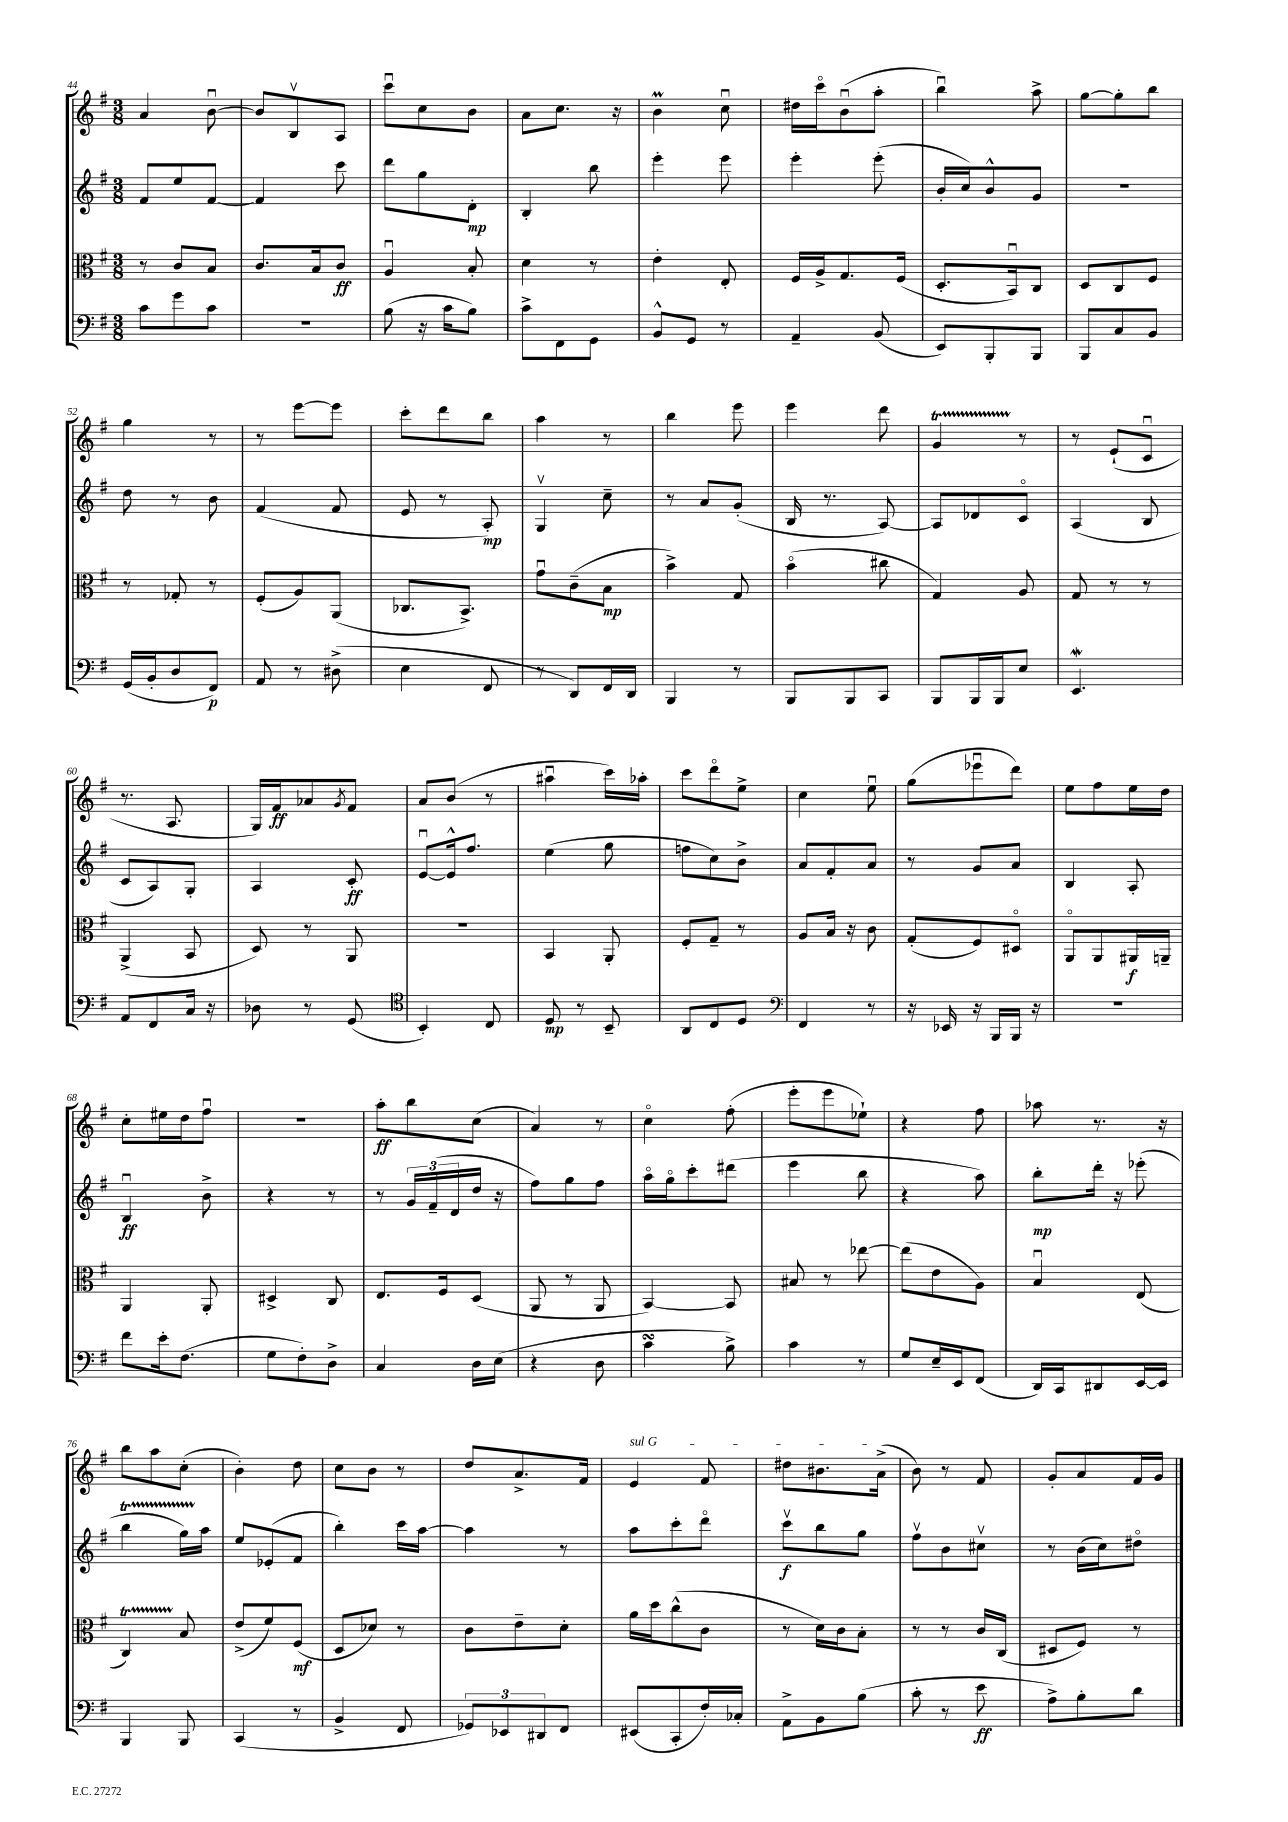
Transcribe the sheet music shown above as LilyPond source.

<<
\new StaffGroup <<
\new Staff = "s0" {
    \clef treble \key g \major \numericTimeSignature \time 3/8
    a'4 b'8~\downbow |
    b'8 b8\upbow a8 |
    c'''8\downbow c''8 b'8 |
    a'8 c''8. r16 |
    b'4\prall c''8\downbow |
    dis''16 c'''16\flageolet b'8\downbow( a''8-. |
    b''4\downbow) a''8-> |
    g''8~ g''8-. b''8 |
    g''4 r8 |
    r8 e'''8~ e'''8 |
    c'''8-. d'''8 b''8 |
    a''4 r8 |
    b''4 e'''8 |
    e'''4 d'''8 |
    g'4\startTrillSpan r8\stopTrillSpan |
    r8 e'8-!( c'8\downbow |
    r8. a8. |
    g16) fis'16\ff aes'8 \acciaccatura { g'8 } fis'8 |
    a'8 b'8( r8 |
    ais''4\downbow c'''16) aes''16-. |
    c'''8 d'''8\flageolet e''8-> |
    c''4 e''8\downbow |
    g''8( ees'''8\downbow d'''8) |
    e''8 fis''8 e''16 d''16 |
    c''8-. eis''16 d''16 fis''8\downbow |
    R4. |
    a''8-.\ff b''8 c''8( |
    a'4) r8 |
    c''4\flageolet fis''8-.( |
    e'''8-. e'''8 ees''8-!) |
    r4 fis''8 |
    aes''8 r8. r16 |
    b''8 a''8 c''8-.( |
    b'4-.) d''8 |
    c''8 b'8 r8 |
    d''8 a'8.-> fis'16 |
    \once \override TextSpanner.bound-details.left.text = \markup { \italic "sul G" } e'4\startTextSpan fis'8 |
    dis''8 bis'8. a'16->\stopTextSpan( |
    b'8) r8 fis'8 |
    g'8-. a'8 fis'16 g'16 \bar "|." |
}
\new Staff = "s1" {
    \clef treble \key g \major \numericTimeSignature \time 3/8
    fis'8 e''8 fis'8~ |
    fis'4 c'''8 |
    d'''8 g''8 d'8-.\mp |
    b4-. b''8 |
    e'''4-. e'''8 |
    e'''4-. e'''8-.( |
    b'16-. c''16) b'8-^ g'8 |
    R4. |
    d''8 r8 b'8 |
    fis'4( fis'8 |
    e'8 r8 a8-.\mp) |
    g4\upbow c''8-- |
    r8 a'8 g'8-.( |
    b16 r8. a8~) |
    a8 des'8 c'8\flageolet |
    a4( b8 |
    c'8 a8) g8-. |
    a4 c'8-.\ff |
    e'8~\downbow e'16-^ fis''8. |
    e''4( g''8 |
    f''8 c''8) b'8-> |
    a'8 fis'8-. a'8 |
    r8 g'8 a'8 |
    b4 a8-. |
    b4\downbow\ff b'8-> |
    r4 r8 |
    r8 \tuplet 3/2 { g'16 fis'16--( d'16 } d''16 r16 |
    fis''8) g''8 fis''8 |
    a''16\flageolet g''16\flageolet c'''8-. dis'''8( |
    e'''4 b''8 |
    r4 a''8) |
    b''8-.\mp d'''16-. r16 ees'''8-.( |
    b''4\startTrillSpan g''16) a''16\stopTrillSpan |
    e''8 ees'8-.( fis'8 |
    b''4-.) c'''16 a''16~ |
    a''4 r8 |
    a''8 c'''8-. d'''8\flageolet |
    c'''8\upbow\f b''8 g''8 |
    fis''8\upbow b'8 cis''8\upbow |
    r8 b'16( c''16) dis''8\flageolet \bar "|." |
}
\new Staff = "s2" {
    \clef alto \key g \major \numericTimeSignature \time 3/8
    r8 c'8 b8 |
    c'8. b16 c'8\ff |
    a4\downbow b8-. |
    d'4 r8 |
    e'4-. e8-. |
    fis16 a16-> g8. fis16( |
    d8.-. b,16\downbow) c8 |
    d8 c8 fis8 |
    r8 ges8-. r8 |
    fis8-.( a8) a,8( |
    ces8. b,8.->) |
    g'8\downbow c'8--( b8\mp |
    b'4->) g8 |
    b'4\flageolet( cis''8 |
    g4) a8 |
    g8 r8 r8 |
    a,4->( b,8 |
    d8) r8 a,8 |
    R4. |
    b,4 a,8-. |
    fis8-. g8-- r8 |
    a8 b16 r16 c'8 |
    g8-.( fis8) dis8\flageolet |
    a,8\flageolet a,8 ais,16\f a,16-- |
    a,4 a,8-. |
    dis4-> c8 |
    e8. fis16 d8( |
    a,8 r8 a,8 |
    b,4~) b,8 |
    bis8 r8 ees''8~ |
    ees''8( e'8 a8) |
    b4\downbow e8( |
    c4\startTrillSpan) b8\stopTrillSpan |
    e'8->( fis'8) fis8\mf( |
    d8 des'8) r8 |
    c'8 e'8-- d'8-. |
    a'16 d''16 c''8-^( c'8 |
    r8 d'16) c'16 b8-. |
    r8 r8 c'16 c16( |
    dis8 fis8) r8 \bar "|." |
}
\new Staff = "s3" {
    \clef bass \key g \major \numericTimeSignature \time 3/8
    c'8 g'8 c'8 |
    R4. |
    b8( r16 c'16 b8) |
    c'8-> fis,8 g,8 |
    b,8-^ g,8 r8 |
    a,4-- b,8( |
    e,8) b,,8-. b,,8 |
    b,,8 c8 b,8 |
    g,16( b,16-. d8 fis,8\p) |
    a,8 r8 dis8->( |
    e4 fis,8 |
    r8 d,8) fis,16 d,16 |
    b,,4 r8 |
    b,,8 b,,8 c,8 |
    b,,8 b,,16 b,,16 e8 |
    e,4.\mordent |
    a,8 fis,8 c16 r16 |
    des8 r8 g,8( |
    \clef tenor b,4-.) c8 |
    d8\mp r8 b,8-- |
    a,8 c8 d8 |
    \clef bass fis,4 r8 |
    r16 ees,16 r16 b,,16 b,,16 r16 |
    R4. |
    fis'8 e'16-. fis8.( |
    g8 fis8-.) d8-> |
    c4 d16 e16( |
    r4 d8 |
    c'4\turn b8->) |
    c'4 r8 |
    g8 e16-- e,16 fis,8( |
    d,16) c,16 dis,8 e,16~ e,16 |
    b,,4 b,,8 |
    c,4( r8 |
    b,4-> fis,8 |
    \tuplet 3/2 { ges,8) ees,8 dis,8 } fis,8 |
    eis,8( c,8-. fis16-.) ces16-. |
    a,8-> b,8 b8( |
    c'8-. r8 e'8\ff |
    a8->) b8-. d'8 \bar "|." |
}
>>
>>
\layout { \context { \Score currentBarNumber = #44 } }
